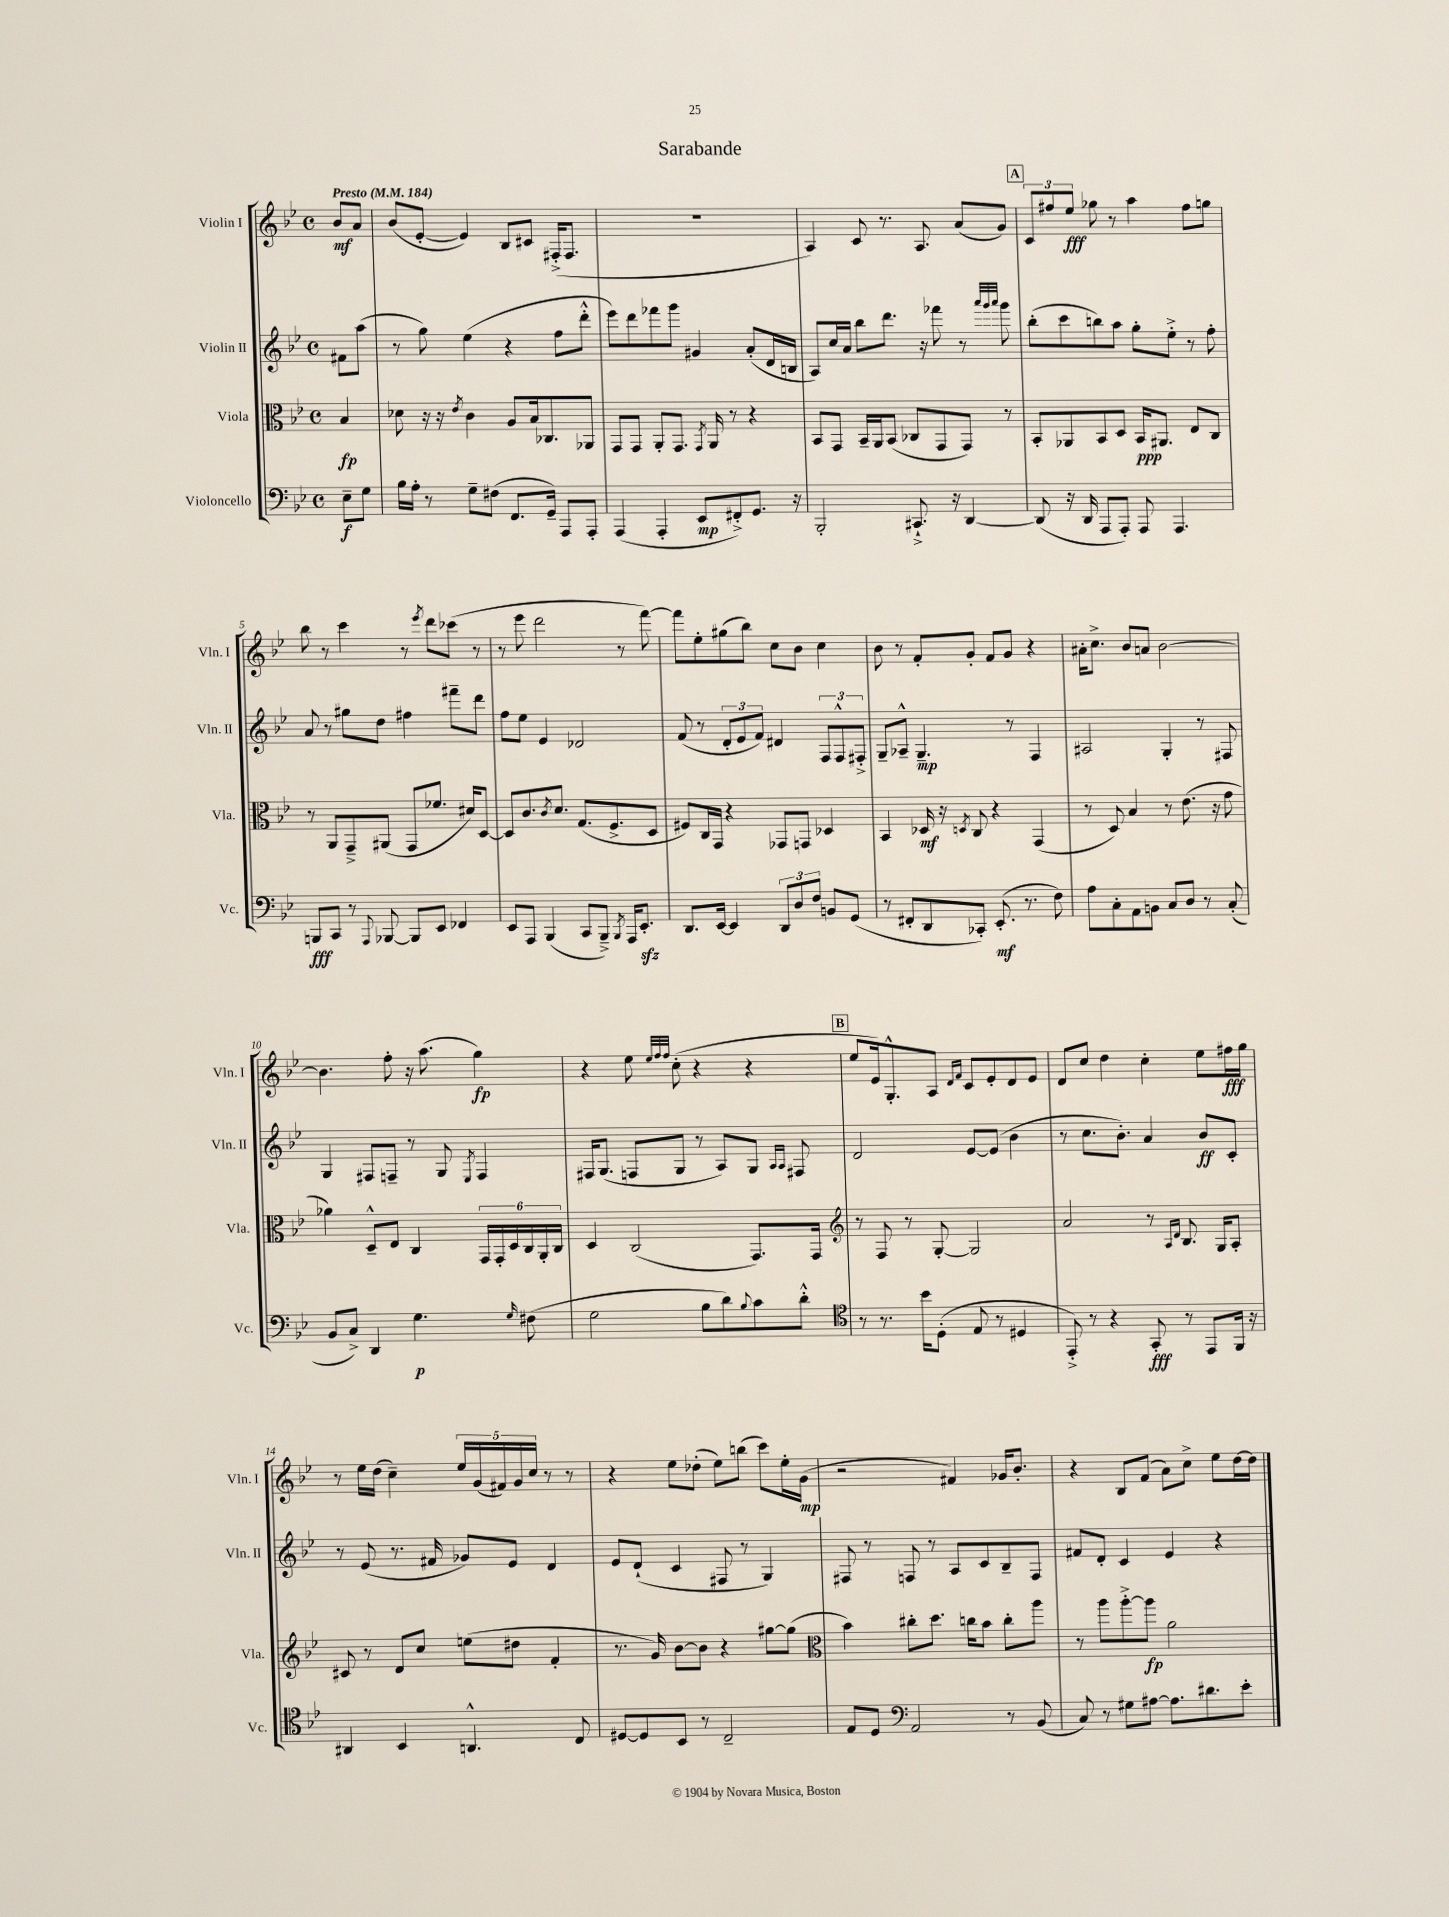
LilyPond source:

\header { title = "Sarabande" }
<<
\new StaffGroup <<
\new Staff = "s0" \with { instrumentName = "Violin I" shortInstrumentName = "Vln. I" } {
    \clef treble \key bes \major \defaultTimeSignature \time 4/4 \partial 4 \tempo "Presto" 4 = 184
    bes'8\mf a'8 |
    bes'8( ees'8~-. ees'4) bes8 cis'8 fis16-.->( fis8. |
    R1 |
    a4) c'8 r8. a8. a'8( g'8) |
    \mark \markup { \box "A" } \tuplet 3/2 { c'8 fis''8 ees''8\fff } ges''8 r8 a''4 fis''8 g''8 |
    bes''8 r8 c'''4 r8 \acciaccatura { ees'''8 } d'''8 ces'''8( r8 |
    r8 ees'''8 d'''2 r8 f'''8~) |
    f'''8 ees''8-. gis''8( bes''8) c''8 bes'8 c''4 |
    bes'8 r8 f'8-. g'8-. f'8 g'8 r4 |
    ais'16-. c''8.-> bes'8 a'8 bes'2~ |
    bes'4. f''8-. r16 a''8.( g''4\fp) |
    r4 ees''8 \grace { ees''32 f''32 f''32 } c''8-.( r4 r4 |
    \mark \markup { \box "B" } ees''8 ees'16) g8.-.-^ a8 \grace { d'16 f'16 } c'8 ees'8-. d'8 ees'8 |
    d'8 c''8 d''4 c''4-. ees''8 fis''16\fff g''16 |
    r8 ees''16 d''16( c''4--) \tuplet 5/4 { ees''16 g'16( fis'16) g'16 c''16 } r8 r8 |
    r4 ees''8 des''8-.( ees''8) b''8( c'''8) ees''16-. g'16\mp( |
    r2 fis'4) ges'16 bes'8.-. |
    r4 bes8 f'8( a'8) c''8-> ees''8 d''16~ d''16 \bar "|." |
}
\new Staff = "s1" \with { instrumentName = "Violin II" shortInstrumentName = "Vln. II" } {
    \clef treble \key bes \major \defaultTimeSignature \time 4/4 \partial 4
    fis'8 a''8( |
    r8 g''8) ees''4( r4 f''8 d'''8-.-^ |
    ees'''8) d'''8 fes'''8 g'''8 gis'4 a'8-.( d'16 b16 |
    a8) c''16 a'16 bes''8 d'''8. r16 fes'''8 r8 \grace { a'''32 g'''32 a'''32 } g'''8 |
    \mark \markup { \box "A" } bes''8-.( c'''8 b''8) a''8 g''8-. ees''8-.-> r8 f''8-. |
    a'8 r8 gis''8 d''8 fis''4 fis'''8-- d'''8 |
    f''8 ees''8 ees'4 des'2 |
    f'8( r8 \tuplet 3/2 { d'8-. ees'8 f'8) } dis'4 \tuplet 3/2 { f8 f8-^ fis8-.-> } |
    g8-- aes8---^ g4.--\mp r8 f4 |
    ais2 g4-. r8 fis8 |
    g4 fis8 f8-- r8 g8 \acciaccatura { ees8 } f4 |
    fis16 g8.( f8 g8 r8 a8) g8 \grace { a16 a16 } fis8 |
    \mark \markup { \box "B" } d'2 ees'8~ ees'8( bes'4 |
    r8 c''8. bes'8.-.) a'4 bes'8\ff c'8-. |
    r8 ees'8( r8. fis'16 ges'8) ees'8 d'4 |
    ees'8 d'8-!( c'4 fis8 r8 g4) |
    fis8 r8 f8 r8 a8 c'8 bes8-- f8 |
    fis'8 d'8-. c'4 ees'4 r4 \bar "|." |
}
\new Staff = "s2" \with { instrumentName = "Viola" shortInstrumentName = "Vla." } {
    \clef alto \key bes \major \defaultTimeSignature \time 4/4 \partial 4
    bes4\fp |
    des'8 r16 r16 \acciaccatura { ees'8 } c'4 a8 bes16 ces8. aes,8 |
    g,8 g,8 a,8-. g,8. \acciaccatura { g,8 } a,16 r8 r4 |
    bes,8 g,8 bes,16-- a,16 bes,8( ces8 g,8 g,8) r8 |
    \mark \markup { \box "A" } bes,8-. aes,8 bes,8 d8 bes,16\ppp ais,8. ees8 c8 |
    r8 a,8 g,8---> ais,8( g,8 fes'8. dis'16) d8~ |
    d8 c'8. \acciaccatura { c'8 } d'8. g8.( f8.-> d8 |
    fis8) c16 g,16 r4 ges,8 g,8 des4 |
    bes,4 des16\mf r16 \acciaccatura { d8 } c8 r4 g,4( |
    r8 d8) bes4 r8 ees'8.( r16 g'8 |
    aes'4) d8---^ ees8 c4 \tuplet 6/4 { g,16 g,16-. d16 c16 a,16-. c16 } |
    d4 c2( g,8.) g,16 |
    \mark \markup { \box "B" } \clef treble r8 f8 r8 g8~-. g2 |
    a'2 r8 \grace { a16 d'16 } bes8. g16 a8-. |
    cis'8 r8 d'8 c''8 e''8( dis''8 f'4-. |
    r8. g'16) bes'8~ bes'8 r4 gis''8~ gis''8( |
    \clef alto bes'4) cis''8-. d''8. c''16 bes'8 c''8-. a''8 |
    r8 a''8 a''8~-.-> a''8\fp a'2 \bar "|." |
}
\new Staff = "s3" \with { instrumentName = "Violoncello" shortInstrumentName = "Vc." } {
    \clef bass \key bes \major \defaultTimeSignature \time 4/4 \partial 4
    ees8--\f g8 |
    bes16 a16-. r8 g8-- fis8( f,8. g,16--) a,,8 a,,8-. |
    a,,4( a,,4-. ees,8\mp fis,8-.->) g,8. r16 |
    bes,,2-. cis,8.-!-> r16 d,4~ |
    \mark \markup { \box "A" } d,8( r16 d,16 a,,8 a,,8-.) a,,8 a,,4. |
    b,,8\fff c,8 r8 \appoggiatura { a,,8 } bes,,8~ bes,,8 ees,8 fes,4 |
    ees,8 a,,8 bes,,4( c,8 bes,,8--->) \acciaccatura { bes,,8 } a,,16 ees,8.-.\sfz |
    d,8. ees,16~ ees,4 \tuplet 3/2 { d,8 d8 f8 } b,8 g,8( |
    r8 fis,8-. d,8 ces,8-.) ees,8.-.\mf( r8. f8) |
    a8 c8-. a,8 b,8 c8 d8 r8 c8-.( |
    bes,8 c8->) d,4 g4.\p \grace { g16 } fis8( |
    g2 bes8 d'8) \appoggiatura { bes8 } c'8 d'8-.-^ |
    \mark \markup { \box "B" } \clef tenor r8 r8. bes'16 d8-.( ees8 r8 dis4 |
    ees,8-.->) r8 r4 g,8-.\fff r8 ees,8 f,16 r16 |
    ais,4 bes,4 a,4.-^ c8 |
    dis8~ dis8 bes,8 r8 c2-- |
    ees8 d8 \clef bass a,2 r8 bes,8( |
    c8) r8 gis8 ais8~ ais8. dis'8. ees'8-. \bar "|." |
}
>>
>>
